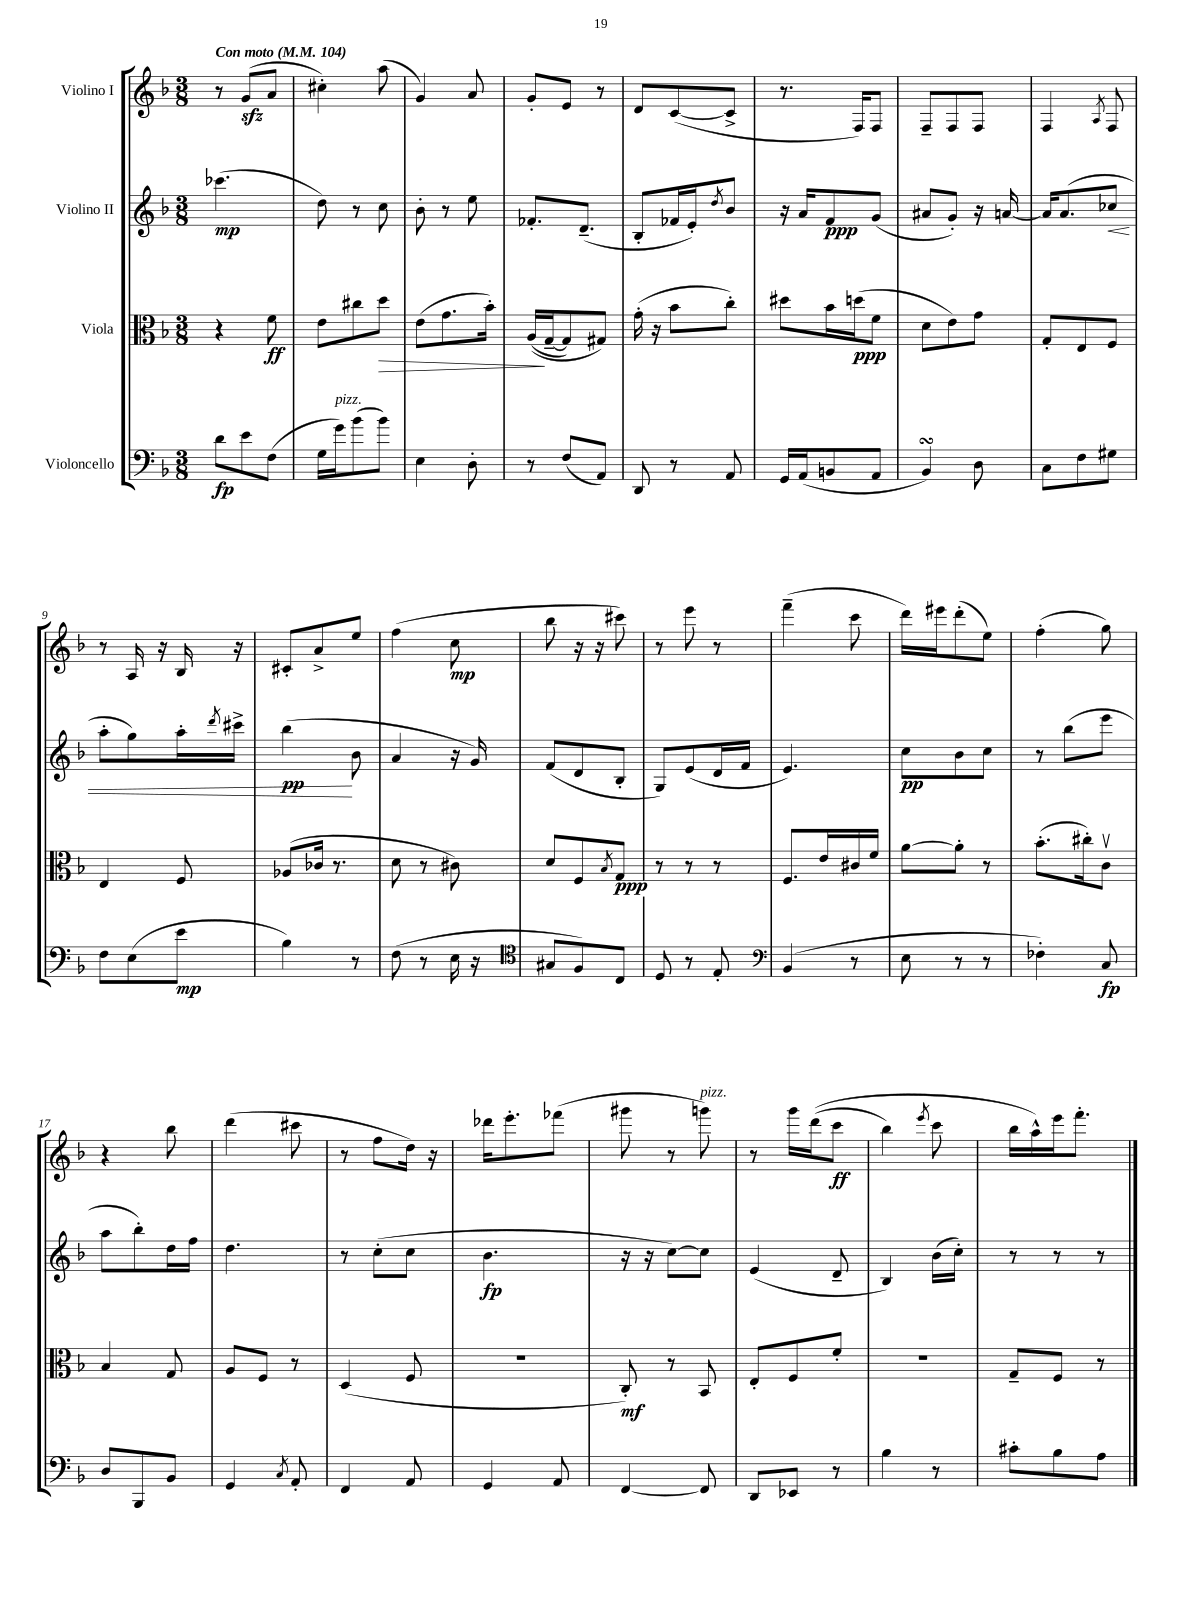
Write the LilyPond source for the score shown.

<<
\new StaffGroup <<
\new Staff = "s0" \with { instrumentName = "Violino I" } {
    \clef treble \key f \major \numericTimeSignature \time 3/8 \tempo "Con moto" 4 = 104
    r8 g'8\sfz( a'8 |
    cis''4-.) a''8( |
    g'4) a'8 |
    g'8-. e'8 r8 |
    d'8 c'8~( c'8-> |
    r8. f16) f8 |
    f8-- f8 f8 |
    f4 \acciaccatura { a8 } f8 |
    r8 a16 r16 bes16 r16 |
    cis'8-. a'8-> e''8 |
    f''4( c''8\mp |
    bes''8 r16 r16 cis'''8) |
    r8 e'''8 r8 |
    f'''4--( c'''8 |
    d'''16) eis'''16 d'''8-.( e''8) |
    f''4-.( g''8) |
    r4 bes''8 |
    d'''4( cis'''8 |
    r8 f''8 d''16) r16 |
    des'''16 e'''8.-. fes'''8( |
    gis'''8 r8 g'''8^\markup { \italic "pizz." }) |
    r8 g'''16 d'''16(\( c'''8\ff |
    bes''4) \acciaccatura { e'''8 } c'''8 |
    bes''16 a''16-^\) e'''16 f'''8.-. \bar "|." |
}
\new Staff = "s1" \with { instrumentName = "Violino II" } {
    \clef treble \key f \major \numericTimeSignature \time 3/8
    ces'''4.\mp( |
    d''8) r8 c''8 |
    bes'8-. r8 e''8 |
    fes'8.-. d'8.--( |
    bes8-. fes'16 e'16-.) \acciaccatura { d''8 } bes'8 |
    r16 a'16 f'8\ppp g'8( |
    ais'8 g'8-.) r16 a'16~ |
    a'16 a'8.( ces''8\< |
    a''8-. g''8) a''16-. \acciaccatura { d'''8 } cis'''16-> |
    bes''4\pp\!( bes'8 |
    a'4 r16 g'16) |
    f'8( d'8 bes8-. |
    g8) e'8( d'16 f'16 |
    e'4.) |
    c''8\pp bes'8 c''8 |
    r8 bes''8( e'''8 |
    a''8 bes''8-.) d''16 f''16 |
    d''4. |
    r8 c''8-.( c''8 |
    bes'4.\fp |
    r16 r16 c''8~) c''8 |
    e'4( d'8-- |
    bes4) bes'16( c''16-.) |
    r8 r8 r8 \bar "|." |
}
\new Staff = "s2" \with { instrumentName = "Viola" } {
    \clef alto \key f \major \numericTimeSignature \time 3/8
    r4 f'8\ff |
    e'8 cis''8 d''8\> |
    e'8( g'8. bes'16-.) |
    a16\!(\( g16~-- g8) gis8\) |
    g'16-.( r16 bes'8 c''8-.) |
    dis''8 bes'16 d''16\ppp( f'8 |
    d'8 e'8) g'8 |
    g8-. e8 f8 |
    e4 f8 |
    aes8( ces'16 r8. |
    d'8 r8 cis'8) |
    d'8 f8 \acciaccatura { bes8 } g8\ppp |
    r8 r8 r8 |
    f8. e'16 cis'16 f'16 |
    a'8~ a'8-. r8 |
    bes'8.-.( cis''16-.) c'8\upbow |
    bes4 g8 |
    a8 f8 r8 |
    d4( f8 |
    R4. |
    c8-.\mf) r8 bes,8 |
    e8-. f8 f'8-. |
    R4. |
    g8-- f8 r8 \bar "|." |
}
\new Staff = "s3" \with { instrumentName = "Violoncello" } {
    \clef bass \key f \major \numericTimeSignature \time 3/8
    d'8\fp e'8 f8( |
    g16 g'16^\markup { \italic "pizz." }) bes'8( bes'8) |
    e4 d8-. |
    r8 f8( a,8) |
    d,8 r8 a,8 |
    g,16 a,16( b,8 a,8 |
    bes,4\turn) d8 |
    c8 f8 gis8 |
    f8 e8( e'8\mp |
    bes4) r8 |
    f8( r8 e16 r16 |
    \clef tenor gis8 f8) c8 |
    d8 r8 e8-. |
    \clef bass bes,4( r8 |
    e8 r8 r8 |
    fes4-.) c8\fp |
    d8 bes,,8 bes,8 |
    g,4 \acciaccatura { c8 } a,8-. |
    f,4 a,8 |
    g,4 a,8 |
    f,4~ f,8 |
    d,8 ees,8 r8 |
    bes4 r8 |
    cis'8-. bes8 a8 \bar "|." |
}
>>
>>
